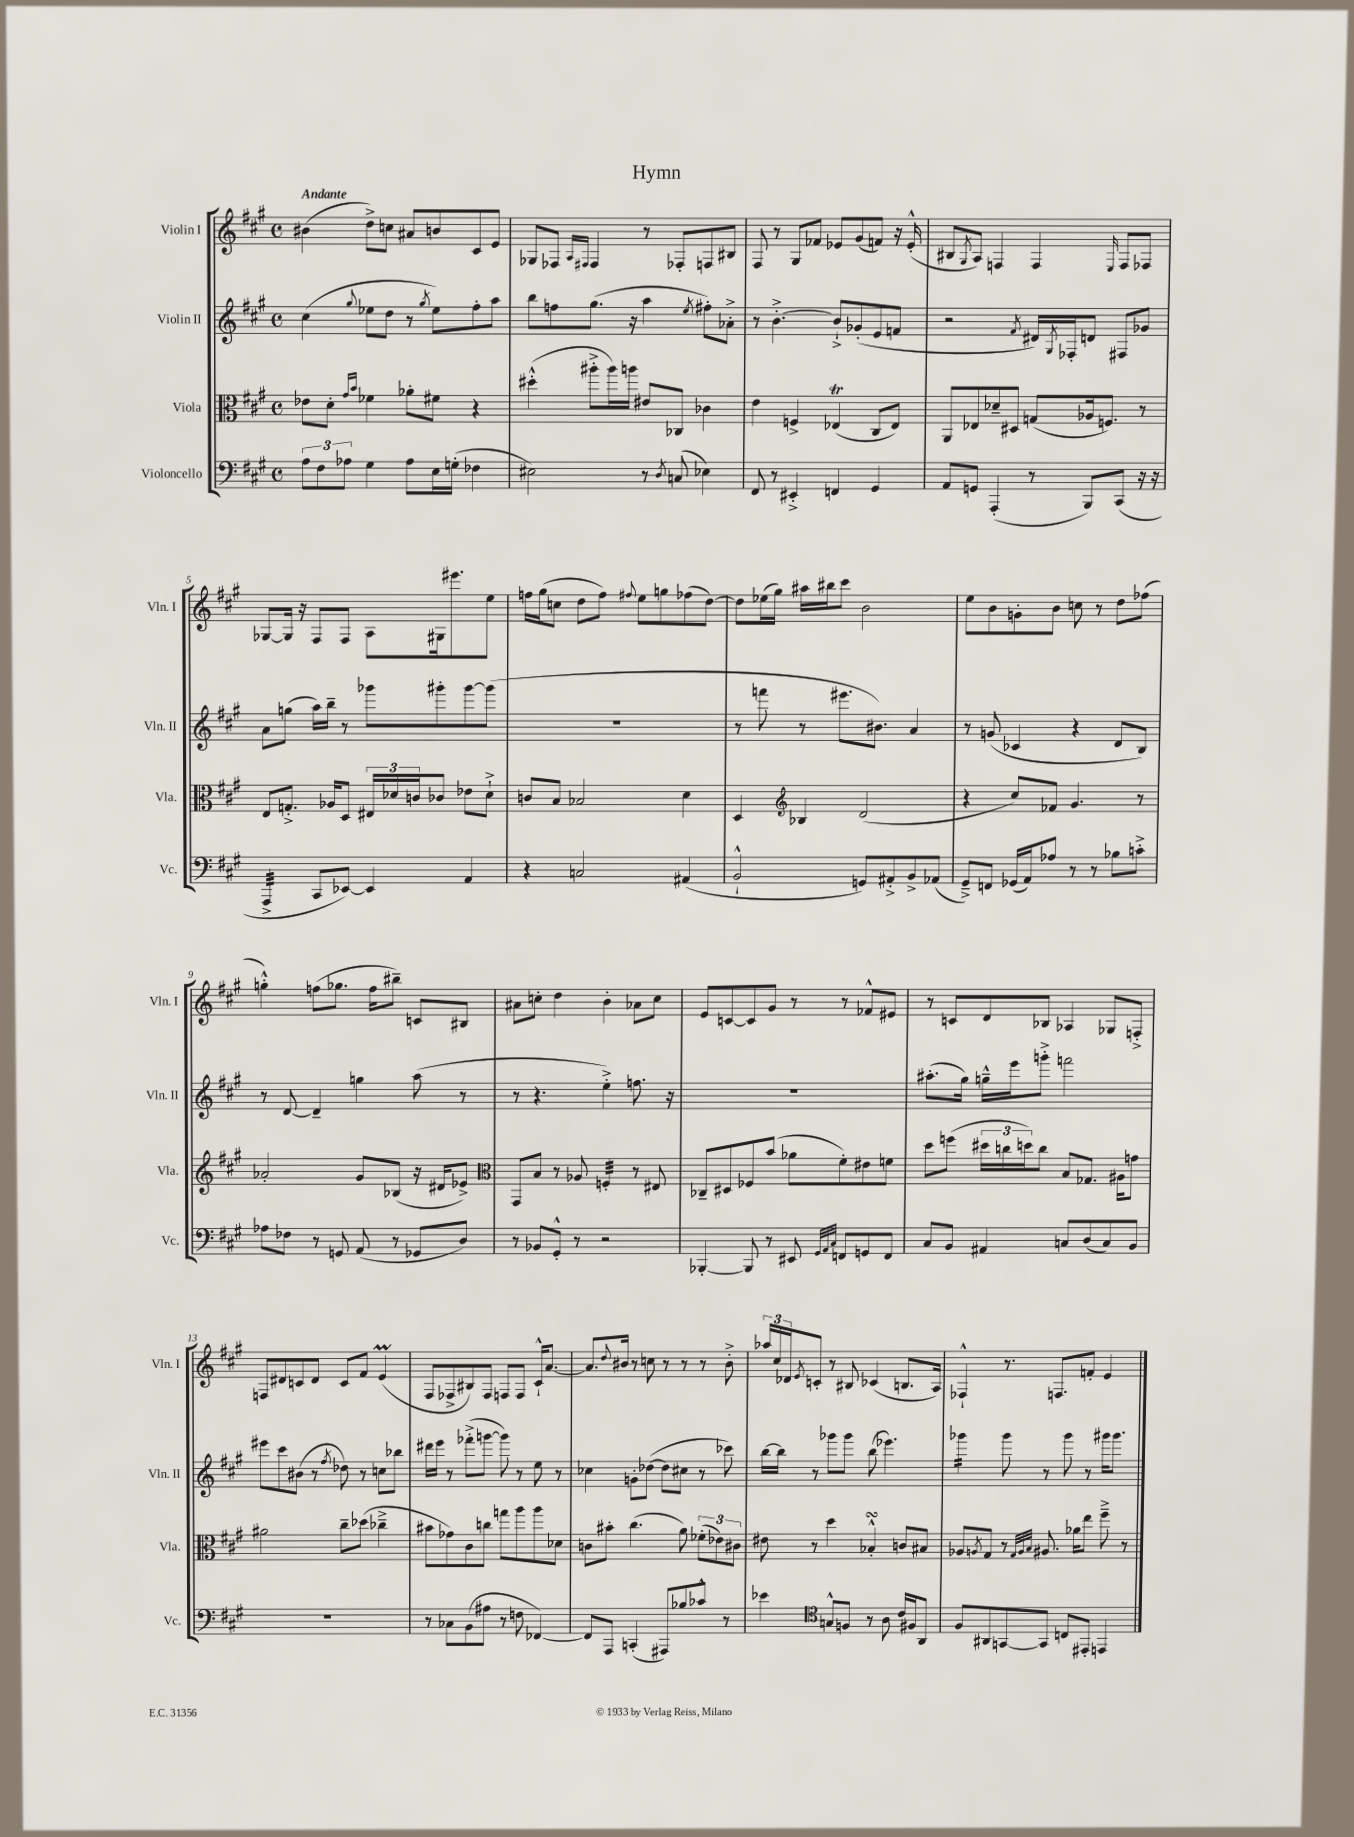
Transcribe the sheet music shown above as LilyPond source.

\header { title = "Hymn" }
<<
\new StaffGroup <<
\new Staff = "s0" \with { instrumentName = "Violin I" shortInstrumentName = "Vln. I" } {
    \clef treble \key a \major \defaultTimeSignature \time 4/4 \tempo "Andante"
    bis'4( d''8->) c''8 ais'8 b'8 cis'8 e'8 |
    ges8 fes8 \grace { a16 fis16 } fis4 r8 fes8-. f8 bis8 |
    fis8 r8 gis8 fes'8 ees'8 gis'8( f'8) r16 ees'16-.-^( |
    bis8 \acciaccatura { gis8 } a8) f4 f4 \grace { e16 } f8 fes8 |
    ges8~ ges16 r16 fis8 fis8 a8 gis16 eis'''8. e''8 |
    f''16 gis''16( c''8 d''8 f''8) \appoggiatura { fis''8 } e''8 g''8 fes''8( d''8~) |
    d''8 ees''16( gis''16) ais''16 bis''16 cis'''8 b'2 |
    e''8 b'8 g'8-. b'8 c''8 r8 d''8 fes''8( |
    g''4-.-^) f''8( ges''8. f''16 bis''8--) c'8 bis8 |
    ais'8 c''8-. d''4 b'4-. aes'8 c''8 |
    e'8 c'8~ c'8 gis'8 r8 r8 fes'8-^ eis'8 |
    r8 c'8 d'8 bes8 aes4 ges8 f8-.-> |
    f8 dis'8 c'8 dis'8 c'8 fis'8 e'4\prall( |
    fis8 fes8-> bis8) fes8 f8 f8 cis'16-!-^ a'8.~ |
    a'8. \appoggiatura { d''8 } bis'16 r8 c''8 r8 r8 r8 bis'8-.-> |
    \tuplet 3/2 { aes''16 cis''16 des'16 } \acciaccatura { e'8 } c'8-. r8 bis8 ces'4( b8. a16) |
    fes4-!-^ r8. f8. f'8-. e'4 \bar "|." |
}
\new Staff = "s1" \with { instrumentName = "Violin II" shortInstrumentName = "Vln. II" } {
    \clef treble \key a \major \defaultTimeSignature \time 4/4
    cis''4( \appoggiatura { gis''8 } ees''8 d''8 r8 \acciaccatura { gis''8 } ees''8) fis''8-. a''8 |
    b''8 f''8 gis''8.( r16 a''4 \acciaccatura { e''8 } fis''8-.) aes'8-.-> |
    r8 b'4.~-.-> b'8-!-> ges'8-.( e'8 f'8 |
    r2 \acciaccatura { fis'8 } dis'16) \acciaccatura { gis8 } fes16-. d'8 fis8 ges'8 |
    a'8 g''8( a''16) b''16-- r8 ges'''8 gis'''8-. gis'''8~ gis'''8( |
    R1 |
    r8 f'''8 r8 eis'''8. bis'8.) a'4 |
    r8 g'8( ces'4 r4 d'8 b8) |
    r8 d'8~ d'4-- g''4 a''8( r8 |
    r8 r4. e''4-.->) f''8. r16 |
    R1 |
    ais''8.-.( gis''16) g''16---^ e'''16 g'''8-.-> f'''2 |
    eis'''8 cis'''8 bis'8( r8 \acciaccatura { fis''8 } des''8) r8 c''8 bes''8 |
    dis'''16 e'''16 r8 fes'''8-.->( g'''8~ g'''8) r8 e''8 r8 |
    ces''4 g'8-. des''8~( des''8 cis''8 r8 ces'''8) |
    b''16~ b''16 r8 ges'''8 ges'''8 b''8( ees'''4.) |
    ges'''4:16 ges'''8 r8 ges'''8 r8 gis'''16 gis'''8. \bar "|." |
}
\new Staff = "s2" \with { instrumentName = "Viola" shortInstrumentName = "Vla." } {
    \clef alto \key a \major \defaultTimeSignature \time 4/4
    ees'8 d'8-. \grace { gis'16 b'16 } fes'4 aes'8-. fis'8 r4 |
    dis''4-.-^( ais''8-.-> ais''16) a''16 eis'8 ces8 ces'4 |
    e'4 f4-> ees4\trill( cis8 ees8) |
    a,8 ees8 des'8-- dis8 g8( aes16 f8.) r8 |
    e8 g8.-.-> aes16 d8 \tuplet 3/2 { eis16 des'16 c'16 } ces'8 ees'8 des'8-!-> |
    c'8 b8 bes2 d'4 |
    d4 \clef treble bes4 d'2( |
    r4 cis''8) fes'8 gis'4. r8 |
    aes'2-. gis'8 bes8( r16 dis'16 ees'8->) |
    \clef alto gis,8 b8 r8 aes8 f4:32-. r8 eis8 |
    ces8-- dis8 fes8 b'8( aes'8 fis'8-.) eis'8 f'8 |
    d''8 f''8( \tuplet 3/2 { dis''16 c''16 d''16) } c''8 b8 ges8. ais16 g'8 |
    ais'2 cis''8-- des''8( ces''4---> |
    bis'8 ges'8) cis'8 c''8 g''8 a''8 a''8 des'8 |
    c'8 bis'8-. cis''4.( a'8) \tuplet 3/2 { fes'8-.( ees'8) cis'8 } |
    eis'8 r8 d''4 bes4-.-^\turn c'8 bis8 |
    aes8 \acciaccatura { a8 } gis8 r8 \grace { gis32 a32 b32 } ais8. aes'16 e''8 fis''8---> r8 \bar "|." |
}
\new Staff = "s3" \with { instrumentName = "Violoncello" shortInstrumentName = "Vc." } {
    \clef bass \key a \major \defaultTimeSignature \time 4/4
    \tuplet 3/2 { a8 fis8 aes8 } gis4 aes8 e16 g16-.( fes4 |
    eis2) r8 \acciaccatura { d8 } c8( ees4) |
    fis,8 r8 eis,4-.-> f,4 gis,4 |
    a,8 g,8 a,,4-.( r8 b,,8) cis,8( r16 r16 |
    a,,4:32-> cis,8 ees,8~) ees,4 a,4 |
    r4 c2 ais,4( |
    b,2-!-^ g,8) ais,8-.-> b,8-> aes,8( |
    gis,8--->) f,8 ges,16( a,16) aes8 r8 r8 bes8 c'8-.-> |
    aes8 fes8 r8 g,8 a,8( r8 ges,8 d8) |
    r8 bes,8 gis,8-.-^ r8 r2 |
    bes,,4~-. bes,,8 r8 eis,8 \grace { gis,32 a,32 cis32 } f,8 g,8 f,8 |
    cis8 b,8 ais,4 c8 d8( c8) b,8 |
    R1 |
    r8 ces8 b,8( ais8 r8 f8 fes,4~) |
    fes,8 a,,8 c,4-.( ais,,8) bes8 ces'8-^ r8 |
    ees'4 \clef tenor g8-^ f8 r8 a8 cis'16 fis16 a,8 |
    fis8 ais,8 g,8~ g,8 c8 eis,8-. e,4 \bar "|." |
}
>>
>>
